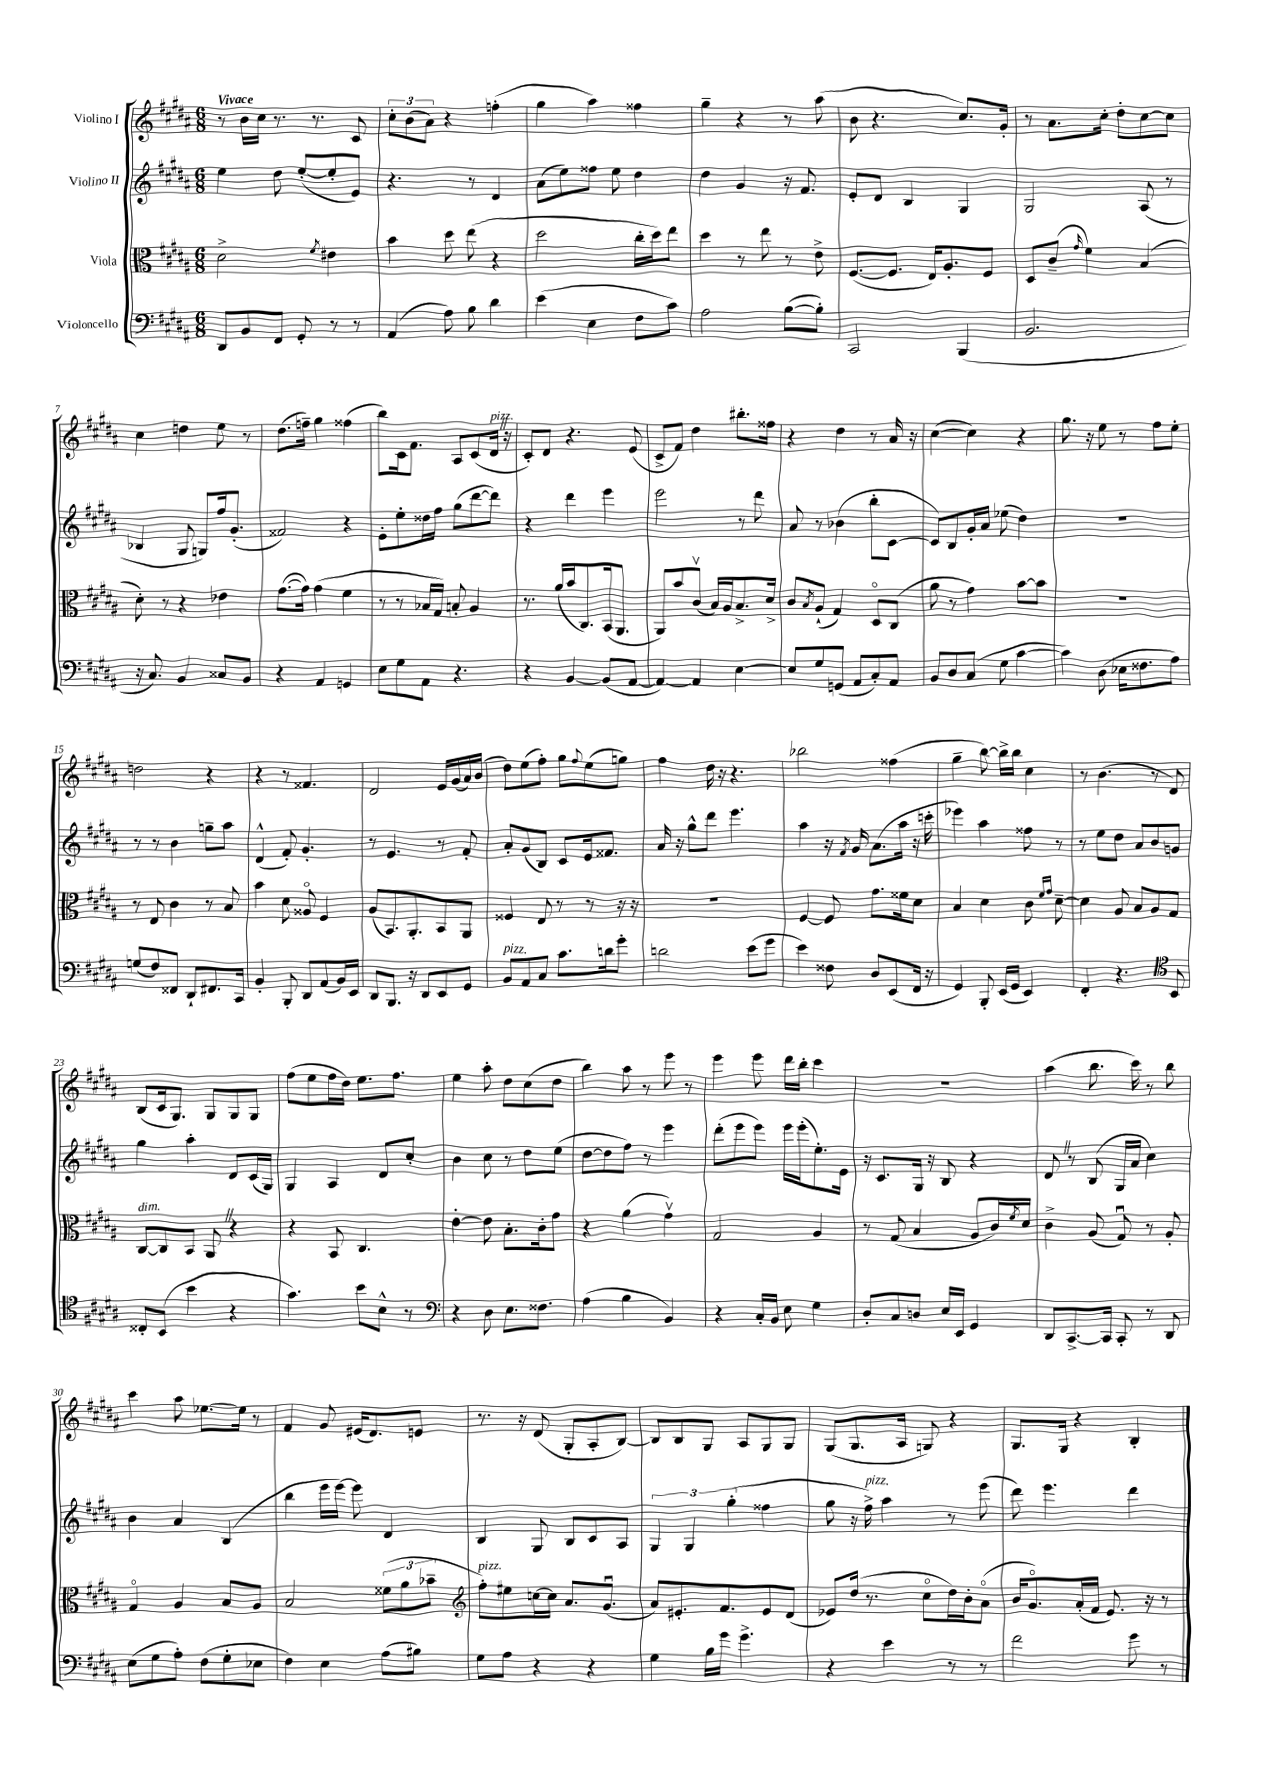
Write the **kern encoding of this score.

**kern	**kern	**kern	**kern
*part4	*part3	*part2	*part1
*staff4	*staff3	*staff2	*staff1
*I"Violoncello	*I"Viola	*I"Violino II	*I"Violino I
*clefF4	*clefC3	*clefG2	*clefG2
*k[f#c#g#d#a#]	*k[f#c#g#d#a#]	*k[f#c#g#d#a#]	*k[f#c#g#d#a#]
*M6/8	*M6/8	*M6/8	*M6/8
=1	=1	=1	=1
!	!	!	!LO:TX:a:B:t=Vivace
8DD#/L	2d#^\	4ee\	8r
8BB/	.	.	16b\LL
.	.	.	16cc#\JJ
8FF#/J	.	8dd#\	8.r
8GG#'/	.	([8ee'/L	.
.	.	.	8.r
.	8qf#/	.	.
8r	4e#X\	8ee'/]	.
8r	.	8e/J)	8c#/
=2	=2	=2	=2
(4AA#/	4b\	4.r	12cc#'\L
.	.	.	(12b\
.	.	.	12a#\J)
8A#\)	8dd#\	.	4r
8B\	(8ee\	8r	.
4d#\	4r	4d#/	(4ffn'\
=3	=3	=3	=3
(4e\	2dd#\	(8a#\L	4gg#\
.	.	8ee\)	.
4E\	.	8ff##X\J	4aa#\)
.	.	8ee\	.
8F#\L	16cc#'\LL	4dd#\	4ff##X\
.	16dd#\J)	.	.
8c#\J)	8ee\J	.	.
=4	=4	=4	=4
2A#\	4dd#\	4dd#\	4gg#~\
.	8r	4g#/	4r
.	8ee\	.	.
([8B\L	8r	16r	8r
.	.	8.f#/	.
8B'\J])	8e^\	.	(8aa#\
=5	=5	=5	=5
2CC#/	([8.F#/L	8e'/L	8b\
.	.	8d#/J	4.r
.	8.F#/J]	.	.
.	.	4B/	.
.	16E/KL)	.	.
.	8.A#'/	.	.
(4BBB/	.	4G#/	8.cc#/L)
.	8F#/J	.	.
.	.	.	16g#'/Jk
=6	=6	=6	=6
2.BB/	8D#/L	2G#/	8r
.	(8c#~/J	.	8.a#\L
.	16qqg#/	.	.
.	4f#\)	.	.
.	.	.	16cc#'\Jk
.	.	.	8dd#'\L
.	(4B/	(8A#/	[8cc#\
.	.	8r	8cc#\J]
!!LO:LB:g=z
=7	=7	=7	=7
16r	8d#'\)	4B-X/	4cc#\
8.C#/)	.	.	.
.	8r	.	.
4BB/	4r	8G#/	4ddn\
.	.	8Gn/L)	.
8C##X/L	4e-X\	16ff#/k	8ee\
.	.	(8.g#'/J	.
8BB/J	.	.	8r
=8	=8	=8	=8
4r	([8.g#\L	2f##X/)	(8.dd#\L
.	16g#\Jk])	.	16ffn~\Jk)
4AA#/	(4g#\	.	4gg#\
4GGn/	4f#\	4r	(4ff##X\
=9	=9	=9	=9
8E\L	8r	8e'\L	8bb\L)
8G#\	8r	8ee'\	16c#\k
.	.	.	8.f#\J
8AA#\J	16B-X/LL	16dd##X\L	.
.	16G#/JJ)	16ff#\JJ	.
4.r	8Bn'/	(8gg#\L	8A#/L
.	4A#/	[8ddd#\	(8c#/
!	!	!	!LO:TX:a:i:t=pizz.
.	.	8ddd#\J])	16d#Z/Jk
.	.	.	16r
=10	=10	=10	=10
4r	8.r	4r	8c#'/L)
.	.	.	8d#/J
.	(16a#/LL	.	.
[4BB/	16b/J	4ddd#\	4.r
.	8.C#/)	.	.
(8BB/L]	(16BB/k	4eee\	.
.	8.AA#/J	.	.
[8AA#/J	.	.	(8e/
=11	=11	=11	=11
4AA#/_)	8AA#/L)	2eee\	8c#^/L
.	8b/	.	8f#/J)
4AA#/]	(8c#v/J	.	4dd#\
.	16B/LL)	.	.
.	16A#/J	.	.
[4E\	8.B^/	8r	8.bb#X'\L
.	.	8ddd#\	.
.	16d#^/Jk	.	16ff##X\Jk
=12	=12	=12	=12
8E/L]	8c#/L	8a#/	4r
.	8qB/	.	.
8G#/	(8A#`/J	8r	.
(8GGn/J	4G#/)	(4b-X\	4dd#\
8AA#/L	.	.	.
8C#'/)	8D#/L	8bb'\L	8r
8AA#/J	(8C#/J	[8c#\J	16a#/
.	.	.	16r
=13	=13	=13	=13
8BB/L	8a#\	8c#/L])	([4cc#\
8D#/	8r	8B/	.
(8C#/J	4g#\)	16g#'/L	4cc#\])
.	.	16a#/JJ	.
8G#\	.	(8ee-X\	.
[4c#\	[8b\L	4dd#\)	4r
.	8b\J]	.	.
=14	=14	=14	=14
4c#\])	2.r	2.r	8.gg#\
.	.	.	16r
(8D#\	.	.	8ee\
16E-X\KL	.	.	8r
8.F##X\	.	.	.
.	.	.	8ff#\L
8A#\J)	.	.	8ee'\J
!!LO:LB:g=z
=15	=15	=15	=15
(8Gn/L	8r	8r	2ddn\
8F#/)	8E/	8r	.
8FF##X/J	4c#\	4b\	.
8DD#`/L	.	.	.
8.FF#X/	8r	8ggn~\L	4r
.	8B/	8aa#\J	.
16CC#/Jk	.	.	.
=16	=16	=16	=16
4BB'/	4b\	(4d#^^/	4r
8BBB'/	8d#\	8f#'/)	8r
8DD#/L	8A##X/	4.g#'/	4.f##X/
(8AA#/	4F#/	.	.
16BB/L)	.	.	.
16EE/JJ	.	.	.
=17	=17	=17	=17
8DD#/L	(8A#/L	8r	2d#/
8.BBB/J	8.BB/)	4.e/	.
16r	8.AA#'/	.	.
8DD#/L	.	.	.
8EE/	8BB/	8r	16e/LL
.	.	.	(16g#/
8GG#/J	8AA#/J	8f#'/	16a#/)
.	.	.	(16b/JJ
=18	=18	=18	=18
!LO:TX:a:i:t=pizz.	!	!	!
8BB/L	4F##X/	8a#'/L	8dd#\L)
8AA#/	.	(8g#/	(8ee\
8C#/J	8E/	8B/J)	8ff#'\J)
8.c#\L	8r	8c#/L	8gg#\L
.	.	.	8qqff#/
.	8r	16e/k	(8ee\
16dn\k	.	8.f##X/J	.
8g#'\J	16r	.	8ggn\J)
.	16r	.	.
=19	=19	=19	=19
2dn\	2.r	16a#/	4ff#\
.	.	16r	.
.	.	8gg#^^\L	.
.	.	8ddd#\J	16dd#\
.	.	.	16r
.	.	4.eee\	4.r
(8e\L	.	.	.
8g#\J	.	.	.
=20	=20	=20	=20
4e\)	[4F#/	4aa#\	2bb-X\
8F##X\	8F#/]	16r	.
.	.	8qf#/	.
.	.	16g#/	.
8D#/L	8.g#\L	(8.a#\L	.
(8EE/	.	.	(4ff##X\
.	16f##X\k	16aa#\Jk	.
16FF#/Jk	8d#\J	16r	.
16r	.	16cccn'\	.
=21	=21	=21	=21
4GG#/)	4B/	4eee-X\)	4gg#~\
8BBB'/	4d#\	4aa#\	[8bb\)
(16EE/LL	.	.	16bb^\LL]
16GG#/JJ	.	.	16bb\JJ
4EE/)	8c#\	8ff##X\	4cc#\
.	16qqf#/LL	.	.
.	16qqg#/JJ	.	.
.	[8d#~\	8r	.
=22	=22	=22	=22
4FF#'/	4d#\]	8r	8r
.	.	8ee\L	(4.b\
4.r	8A#/	8dd#\J	.
.	8B/L	8a#/L	.
.	8A#/	8b/	8r
*clefC4	*	*	*
8BB/	8G#/J	8gn/J	8d#/)
!!LO:LB:g=z
=23	=23	=23	=23
!	!LO:TX:a:i:t=dim.	!	!
8C##X'/L	[8C#/L	4gg#\	(8B/L
(8BB/J	8C#/]	.	16c#/k
.	.	.	8.G#/J)
4b\	8BB/J	4aa#'\	.
.	8AA#Z/	.	8G#/L
4r	4r	8d#/L	8G#/
.	.	(16c#/L	8G#/J
.	.	16G#/JJ)	.
=24	=24	=24	=24
4.g#\)	4r	4G#/	(8ff#\L
.	.	.	8ee\
.	8BB/	4A#/	16ff#\L
.	.	.	16dd#\JJ)
8b\L	4.C#/	.	8.ee\L
8B^^\J	.	8d#/L	.
.	.	.	8.ff#\J
8r	.	8cc#'/J	.
=25	=25	=25	=25
*clefF4	*	*	*
4r	[4e'\	4b\	4ee\
8D#\	8e\]	8cc#\	8aa#'\
8.E\L	8.B'\L	8r	8dd#\L
.	.	8dd#\L	(8cc#\
8.F##X\J	16c#'\k	.	.
.	8g#\J	(8ee\J	8dd#\J
=26	=26	=26	=26
(4A#\	4r	[8dd#\L	4bb\)
.	.	8dd#\]	.
4B\	(4a#\	8ff#\J)	8aa#\
.	.	8r	8r
4BB/)	4g#v\)	4eee\	8eee\
.	.	.	8r
=27	=27	=27	=27
4r	2G#/	(8ddd#'\L	4eee\
.	.	8eee\	.
16C#'/LL	.	8eee\J)	8eee\
16BB/JJ	.	.	.
8E\	.	16eee\LL	16ddd#\LL
.	.	(16eee'\J	16bb'\JJ
4G#\	4A#/	8.ee'\)	4ccc#\
.	.	16e\Jk	.
=28	=28	=28	=28
8D#'/L	8r	16r	2.r
.	.	8.c#/L	.
8C#/	(8G#/	.	.
8Dn/J	4B/	16G#/Jk	.
.	.	16r	.
16E/LL	.	8B/	.
16EE/JJ	.	.	.
4GG#/	8A#/L	4r	.
.	16c#/L)	.	.
.	8qf#/	.	.
.	16d#/JJ	.	.
=29	=29	=29	=29
8DD#/L	4c#^\	8d#Z/	(4aa#\
[8.CC#^/	.	8r	.
.	(8A#/	(8B/	8.bb\
16CC#/Jk]	.	.	.
8CC#'/	8G#u/)	16G#/LL	.
.	.	16a#/JJ	16ccc#\)
8r	8r	4cc#\)	8r
8DD#/	8A#'/	.	8bb\
!!LO:LB:g=z
=30	=30	=30	=30
(8E\L	4G#/	4b\	4ccc#\
8G#\	.	.	.
8A#'\J)	4A#/	4a#/	8aa#\
(8F#\L	.	.	[8.ee-X\L
8G#'\	8B/L	(4B/	.
.	.	.	16ee-\Jk]
8E-X\J	8A#/J	.	8r
=31	=31	=31	=31
4F#\)	2B/	4bb\	4f#/
4E\	.	16eee\LL	8g#/
.	.	[16eee\JJ)	.
.	.	8eee\]	(16e#X/KL
.	.	.	8.d#/)
(8A#\L	(12f##X\L	4d#/	.
.	12a#\	.	.
8B#X\J)	.	.	8en/J
.	12b-X~\J	.	.
=32	=32	=32	=32
*	*clefG2	*	*
!	!LO:TX:a:i:t=pizz.	!	!
8G#\L	8ff#'\L)	4B/	8.r
8A#\J	8ee#X\	.	.
.	.	.	16r
4r	[16ccn\L	8G#/	(8d#/
.	16cc\JJ]	.	.
.	8.a#/L	8B/L	8G#'/L
4r	.	8c#/	8A#'/
.	(8.g#u/J	.	.
.	.	8A#/J	[8B/J)
=33	=33	=33	=33
4G#\	8a#/L)	6G#/	8B/L]
.	8.e#X'/	.	8B/
.	.	6G#/	.
16B\LL	.	.	8G#/J
16g#\JJ	8.f#/	.	.
.	.	(6gg#'\	.
4.g#^\	.	.	8A#/L
.	8e#/	4ff##X\	8G#/
.	(8d#/J	.	8G#/J
=34	=34	=34	=34
4r	8e-X/L)	8gg#\	(8G#/L
.	(16dd#/Jk	16r	8.G#/
!	!	!LO:TX:a:i:t=pizz.	!
.	8.r	16ff#^\)	.
4e\	.	4aa#\	.
.	.	.	16A#/Jk
.	8cc#\L	.	8Gn/)
8r	16dd#\L)	8r	4r
.	16b'\J	.	.
8r	(8a#\J	(8eee\	.
=35	=35	=35	=35
2f#\	16b/KL	8ddd#\)	8.G#/L
.	8.g#/)	.	.
.	.	4.eee\	.
.	.	.	16G#/Jk
.	(16a#'/L	.	4r
.	16f#/JJ	.	.
.	8.e/)	.	.
8g#\	.	4ddd#\	4B'/
.	16r	.	.
8r	8r	.	.
==	==	==	==
*-	*-	*-	*-
